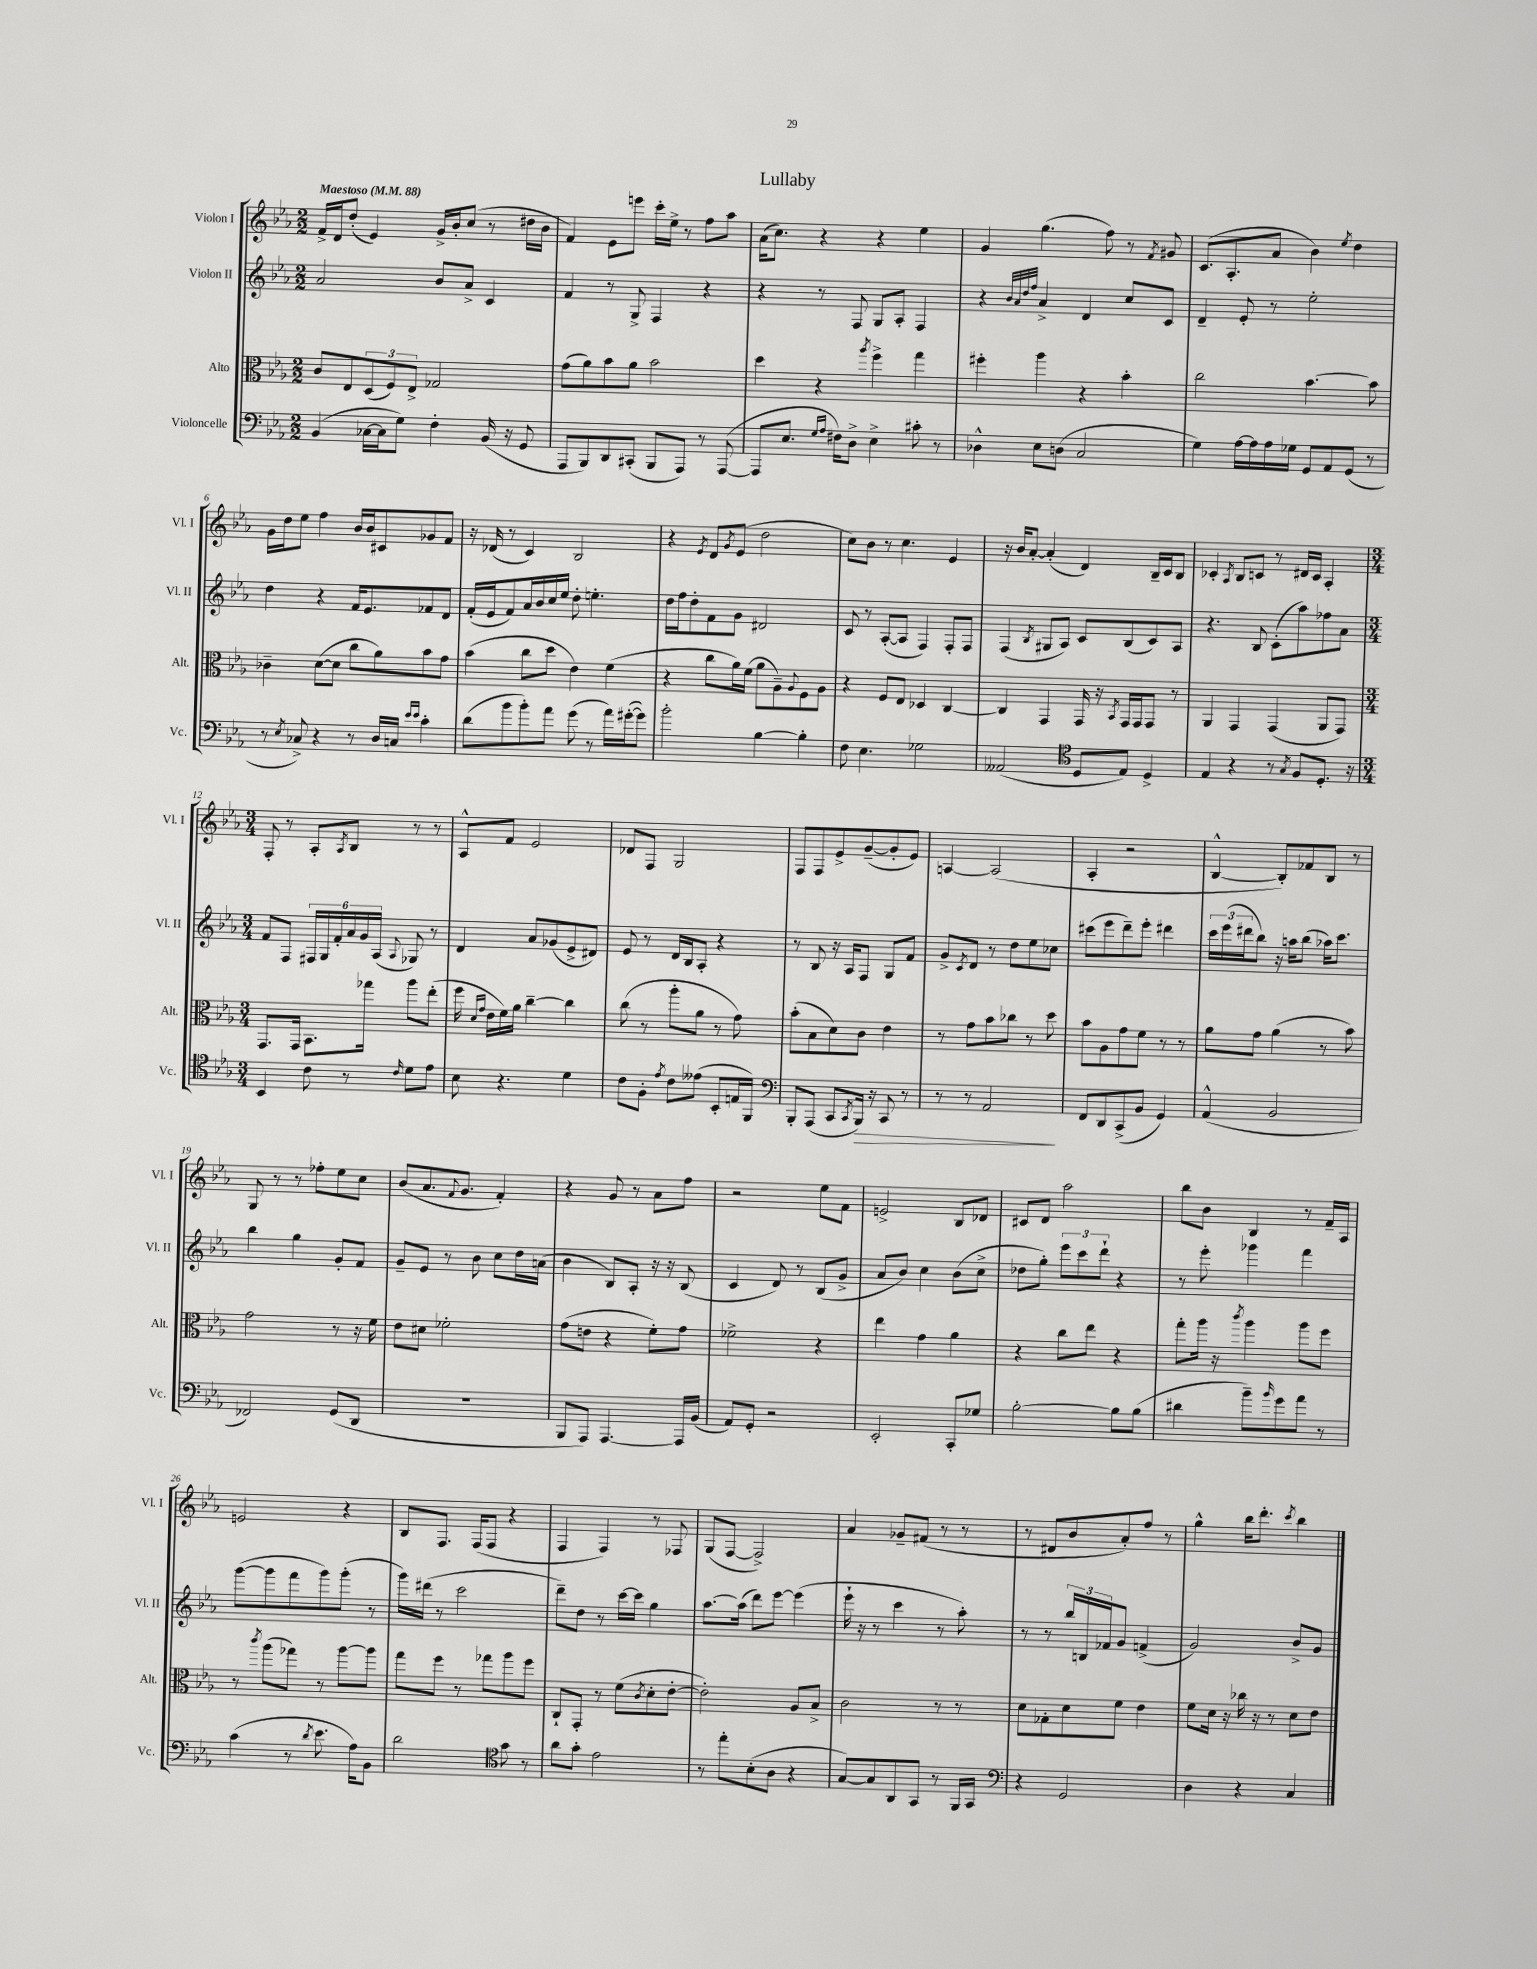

**kern	**dynam	**kern	**kern	**kern
*part4	*part4	*part3	*part2	*part1
*staff4	*staff4	*staff3	*staff2	*staff1
*I"Violoncelle	*	*I"Alto	*I"Violon II	*I"Violon I
*I'Vc.	*	*I'Alt.	*I'Vl. II	*I'Vl. I
*clefF4	*	*clefC3	*clefG2	*clefG2
*k[b-e-a-]	*	*k[b-e-a-]	*k[b-e-a-]	*k[b-e-a-]
*M2/2	*	*M2/2	*M2/2	*M2/2
*MM88	*	*MM88	*MM88	*MM88
=1	=1	=1	=1	=1
!	!	!	!	!LO:TX:a:B:t=Maestoso
(4BB-/	.	8c/L	2a-/	16f^/LL
.	.	.	.	16d/J
.	.	8E-/	.	(8dd'/J
[16C-X\LL	.	(12D/	.	4e-/)
16C-\J]	.	.	.	.
.	.	12F/)	.	.
8G\J)	.	.	.	.
.	.	12E-^/J	.	.
4F'\	.	2G-X/	8b-/L	16g^/LL
.	.	.	.	16b-'/J
.	.	.	8a-^/J	(8cc/J
(16BB-/	.	.	4c/	8r
16r	.	.	.	.
8GG/	.	.	.	16dd#X\LL
.	.	.	.	16b-\JJ
=2	=2	=2	=2	=2
8AAA-/L	.	(8g\L	4f/	4f/)
8BBB-/)	.	8a-\)	.	.
8DD/	.	8b-\	8r	8e-\L
(8CC#X'/J	.	8a-\J	8G^/	8eeen\J
8BBB-/L	.	2b-\	4F/	16ccc'\LL
.	.	.	.	16ee-^\JJ
8AAA-/J)	.	.	.	8r
8r	.	.	4r	8ff\L
([8AAA-/	.	.	.	8aa-\J
=3	=3	=3	=3	=3
8AAA-/L]	.	4dd\	4r	(16a-\KL
.	.	.	.	8.cc\J)
8.E-/J	.	.	.	.
.	.	4r	8r	4r
16qqG/LL	.	.	.	.
16qqA-/JJ	.	.	.	.
16F#X\KL)	.	.	.	.
8D^\J	.	.	8F/	.
.	.	8qaa-/	.	.
4E-^\	.	4ff^\	8G/L	4r
.	.	.	8A-'/J	.
8c#X'\	.	4gg\	4F/	4ee-\
8r	.	.	.	.
=4	=4	=4	=4	=4
4D-X^^\	.	4ff#X'\	4r	4g/
.	.	.	32qqb-/LLL	.
.	.	.	32qqa-/	.
.	.	.	32qqdd/	.
.	.	.	32qqff/JJJ	.
8E-\L	.	4aa-\	4a-^/	(4.gg\
(8Dn\J	.	.	.	.
2C/	.	4r	4d/	.
.	.	.	.	8ff\)
.	.	4b-'\	8cc/L	8r
.	.	.	.	8qf/
.	.	.	8c/J	8g#X/
=5	=5	=5	=5	=5
4G\)	.	2cc\	4d~/	(8.c/L
.	.	.	.	8.A-'/
[16A-\LL	.	.	8e-'/	.
16A-\]	.	.	.	.
16A-\	.	.	8r	8a-/J
16G-X\JJ	.	.	.	.
8GG/L	.	[4.b-\	2ee-'\	4b-\)
8AA-/	.	.	.	.
.	.	.	.	8qee-/
(8GG/J	.	.	.	4dd\
8r	.	8b-\]	.	.
!!LO:LB:g=z
=6	=6	=6	=6	=6
8r	.	4c-X~\	4dd\	16g\LL
.	.	.	.	16dd\J
8qE-/	.	.	.	.
8C-X^/)	.	.	.	8ee-\J
4r	.	([8d\L	4r	4ff\
.	.	8d\J]	.	.
8r	.	8cc\L	16f/KL	16b-/LL
.	.	.	8.e-/	16b-/J
16D/LL	.	8a-\)	.	8c#X/
16Cn/JJ	.	.	.	.
16qqe-/LL	.	.	.	.
16qqe-/JJ	.	.	.	.
4c'\	.	8b-\	8f-X/	8g-X/
.	.	8g\J	8d/J	8f/J
=7	=7	=7	=7	=7
(8d\L	.	(4b-\	(16f'/LL	16r
.	.	.	16e-/J	(16d-X/
8b-\	.	.	8f/)	8r
8b-'\)	.	8cc\L	16a-/L	4c/)
.	.	.	16b-/	.
8a-\J	.	8dd\J	16cc/	.
.	.	.	16ee-/JJ	.
(8g\	.	4e-\)	8dd'\	2B-/
8r	.	.	4.een'\	.
16a-\LL)	.	(4f\	.	.
([16g#X'\J	.	.	.	.
8g#\J])	.	.	.	.
=8	=8	=8	=8	=8
2b-'\	.	4r	16dd\LL	4r
.	.	.	16ff\J	.
.	.	.	8dd'\	.
.	.	.	.	8qe-/
.	.	8cc\L	8f\	8d/L
.	.	.	.	8qg/
.	.	16a-\L)	8g\J	(8e-/J
.	.	(16f\JJ	.	.
[4B-\	.	8a-\L	2d#X/	2dd\
.	.	8A-~\)	.	.
.	.	8qqA-/	.	.
4B-'\]	.	8F\	.	.
.	.	8A-\J	.	.
=9	=9	=9	=9	=9
8F\	.	4r	8c/	8cc\L)
4.E-\	.	.	8r	8b-\J
.	.	8F/L	([8A-'/L	8r
.	.	8E-/J	8A-/J]	4.cc\
2G-X\	.	4D-X/	4F/)	.
.	.	[4C/	8F'/L	4e-/
.	.	.	8F/J	.
=10	=10	=10	=10	=10
(2AA--X/	.	4C/]	(4F/	16r
.	.	.	.	16b-/KL
.	.	.	.	[8a-'/J
.	.	.	8qB-/	.
.	.	4GG/	8G#X/L	(4a-'/]
.	.	.	8A-/J)	.
*clefC4	*	*	*	*
8D/L	.	16GG/	8c/L	4d/)
.	.	16r	.	.
.	.	8qBB-/	.	.
8E-/J)	.	16GG/LL	(8B-/	.
.	.	16GG/J	.	.
4D^/	.	8GG/J	8c/)	16B-~/LL
.	.	.	.	16c/J
.	.	8r	8A-/J	8B-/J
=11	=11	=11	=11	=11
4E-/	.	4AA-/	4.r	4c-X'/
.	.	.	.	8qA-/
4r	.	4GG/	.	8B-/L
.	.	.	8B-/	8cn/J
8r	.	(4GG/	(8c'\L	8r
8qG/	.	.	.	.
8F/L	.	.	8aa-\)	16d#X/LL
.	.	.	.	16c/JJ
8.D'/J	.	8AA-/L	8ff-X\	4A-'/
.	.	8GG/J)	8a-\J	.
16r	.	.	.	.
!!LO:LB:g=z
=12	=12	=12	=12	=12
*M3/4	*	*M3/4	*M3/4	*M3/4
4BB-/	.	8.GG/L	8f/L	8F'/
.	.	.	8F/J	8r
.	.	16GG/Jk	.	.
8c\	.	8.BB-\L	24F#X/LL	8A-'/L
.	.	.	24G/	.
.	.	.	24f'/	.
.	.	.	.	8qA-/
8r	.	.	24a-/	8B-/J
.	.	.	24g/	.
.	.	16gg-X\Jk	.	.
.	.	.	(24A-/JJ	.
16qqc/	.	.	8qqA-/	.
8d\L	.	8aa-\L	8G-X/)	8r
8e-\J	.	(8ee-'\J	8r	8r
=13	=13	=13	=13	=13
8B-\	.	16ff\	4d/	8A-^^/L
.	.	16qqd/LL	.	.
.	.	16qqg/JJ	.	.
.	.	16e-\LL	.	.
4.r	.	16f\)	.	8f/J
.	.	16a-\JJ	.	.
.	.	[4cc~\	8a-/L	2e-/
.	.	.	(8g-X/	.
4d\	.	4cc\]	8e-^/	.
.	.	.	8d#X/J)	.
=14	=14	=14	=14	=14
8c\L	.	(8cc\	8e-/	8d-X/L
8F'\J	.	8r	8r	8F/J
8qe-/	.	.	.	.
8c\L	.	8aa-'\L	16d/LL	2G/
.	.	.	16B-/J	.
(8e--X\J	.	8a-\J	8A-'/J	.
8BB-'/L	.	8r	4r	.
16En/L	.	8g\)	.	.
16FF/JJ)	.	.	.	.
=15	=15	=15	=15	=15
*clefF4	*	*	*	*
8BBB-'/L	.	(8b-'\L	8r	8F/L
(8AAA-/J	.	8B-\	8B-/	8F/
8CC/L	.	8d\)	16r	8e-^/
.	.	.	16A-/KL	.
8qCC/	.	.	.	.
!	!LO:HP:b	!	!	!
16BBB-/Jk)	>	8c\J	8F/J	([8g~/
16r	.	.	.	.
8CC/	.	4e-\	8G/L	8g'/]
8r	.	.	8f/J	8e-/J)
=16	=16	=16	=16	=16
8r	.	8r	8g^/L	[4An/
.	.	.	8qc/	.
8r	.	8g\L	8d/J	.
2AA-/	.	8b-\	8r	(2A/]
.	.	8cc-X\J	8dd\L	.
.	.	8r	8ee-\	.
.	.	8dd\	8cc-X\J	.
.	]	.	.	.
=17	=17	=17	=17	=17
8FF/L	.	8b-\L	(8ccc#X\L	4A-'/
8DD/	.	8A-\	8eee-\	.
(8CC^/	.	8g\	8ddd~\)	2r
8BB-/J	.	8f\J	8eee-'\J	.
4GG/)	.	8r	4ddd#X\	.
.	.	8r	.	.
=18	=18	=18	=18	=18
(4AA-^^/	.	8a-\L	24ccc\LL	[4B-^^/
.	.	.	(24eee-\	.
.	.	.	24ddd#X\J	.
.	.	8g\J	8bb-\J)	.
2BB-/	.	(4a-\	16r	8B-'/L])
.	.	.	16aan\KL	.
.	.	.	(8bb-\J	8f-X/
.	.	8r	16aa-X\KL)	8B-/J
.	.	.	8.ccc\J	.
.	.	8b-\)	.	8r
!!LO:LB:g=z
=19	=19	=19	=19	=19
2FF-X/)	.	2g\	4bb-\	8G/
.	.	.	.	8r
.	.	.	4gg\	8r
.	.	.	.	8ff-X'\L
(8GG/L	.	8r	8g'/L	8ee-\
8DD/J	.	16r	8f/J	8cc\J
.	.	16f\	.	.
=20	=20	=20	=20	=20
2.r	.	8e-\L	8g~/L	(8b-/L
.	.	8d#X\J	8e-/J	8.a-/
.	.	2f-X'\	8r	.
.	.	.	.	8qqf/
.	.	.	.	8.g/J
.	.	.	8b-\	.
.	.	.	8cc\L	4f'/)
.	.	.	16dd\L	.
.	.	.	(16an\JJ	.
=21	=21	=21	=21	=21
8BBB-/L	.	(8g\L	4b-\	4r
8AAA-/J)	.	8en\J	.	.
[4.AAA-/	.	4r	8B-/L)	8g/
.	.	.	8A-'/J	8r
.	.	8f'\L)	16r	8a-\L
.	.	.	16r	.
16AAA-/LL]	.	8g\J	(8B-/	8ff\J
(16BB-/JJ	.	.	.	.
=22	=22	=22	=22	=22
8AA-/L)	.	2f-X^\	4c/	2r
8GG'/J	.	.	.	.
2r	.	.	8d/)	.
.	.	.	8r	.
.	.	4r	(8B-/L	8ee-\L
.	.	.	8g^/J	8f\J
=23	=23	=23	=23	=23
2EE-'/	.	4ee-\	8a-/L	2en^/
.	.	.	8b-/J)	.
.	.	4g\	4cc\	.
8CC'/L	.	4a-\	(8b-\L	8B-/L
8G-X/J	.	.	8cc^\J	8d-X/J
=24	=24	=24	=24	=24
[2B-'\	.	4r	8dd-X\L	8c#X/L
.	.	.	8gg'\J)	8d/J
.	.	8cc\L	12eee-\L	2aa-\
.	.	.	12ccc\	.
.	.	8ee-\J	.	.
.	.	.	12ddd`\J	.
8B-\L]	.	4r	4r	.
(8B-\J	.	.	.	.
=25	=25	=25	=25	=25
4d#X\	.	8gg'\L	8r	8bb-\L
.	.	16aa-\Jk	8eee-'\	8b-\J
.	.	16r	.	.
.	.	8qccc/	.	.
8b-~\L)	.	4aa-\	4ggg-X\	4B-/
16qqb-/	.	.	.	.
8g\	.	.	.	.
8a-\J	.	8aa-\L	4fff\	8r
8r	.	8ff\J	.	16f~/LL
.	.	.	.	16A-/JJ
!!LO:LB:g=z
=26	=26	=26	=26	=26
(4c\	.	8r	([8ggg\L	2en/
.	.	8qccc/	.	.
.	.	(8aa-\L	8ggg\]	.
8r	.	8gg-X\J)	8fff\	.
8qd/	.	.	.	.
8.e-\	.	8r	8ggg\)	.
.	.	[8aa-\L	(8ggg'\J	4r
16A-\KL)	.	.	.	.
8BB-\J	.	8aa-\J]	8r	.
=27	=27	=27	=27	=27
2d\	.	8gg\L	16ggg\LL)	8B-/L
.	.	.	(16ddd#X\JJ	.
.	.	8ff\J	8r	8.F/J
.	.	8r	2ccc\	.
.	.	.	.	(16F/KL
.	.	8gg-X\L	.	8F/J
*clefC4	*	*	*	*
8g\	.	8aa-\	.	4r
8r	.	8ff\J	.	.
=28	=28	=28	=28	=28
8a-\L	.	8C`/L	8ddd~\L)	4F/
8g'\J	.	8GG'/J	8dd\J	.
2e-\	.	8r	8r	4F/)
.	.	(8f\L	[16ccc\LL	.
.	.	.	16ccc\JJ]	.
.	.	8qc/	.	.
.	.	8d'\	4gg\	8r
.	.	[8e-'\J	.	8F-X/
=29	=29	=29	=29	=29
8r	.	2e-'\])	[8.aa-\L	(8G/L
8ee-'\L	.	.	.	[8F/J
.	.	.	(16aa-\Jk]	.
(8B-'\	.	.	8ddd\L)	2F^/])
8A-\J	.	.	[8eee-\J	.
4r	.	8A-/L	(4eee-\]	.
.	.	8B-^/J	.	.
=30	=30	=30	=30	=30
[8G/L)	.	2c\	16eee-`\	4a-/
.	.	.	16r	.
8G/]	.	.	8r	.
8AA-/	.	.	4ccc\	8g-X~/L
8GG/J	.	.	.	(8f#X/J
8r	.	8r	8r	8r
16FF/LL	.	8r	8aa-'\)	8r
16GG/JJ	.	.	.	.
=31	=31	=31	=31	=31
*clefF4	*	*	*	*
4r	.	8d\L	8r	8r
.	.	8G-X'\	8r	8d#X/L
2GG/	.	8d\	24bb-/LL	8b-/
.	.	.	24Bn/	.
.	.	.	24f-X/J	.
.	.	8f\J	8g/J	8a-'/)
.	.	4e-\	(4fn^/	8ff/J
.	.	.	.	8r
=32	=32	=32	=32	=32
4D\	.	8f\L	2g/)	4gg^^\
.	.	16d\Jk	.	.
.	.	16r	.	.
4r	.	16cc-X\	.	16bb-\KL
.	.	16r	.	8.ddd'\J
.	.	8r	.	.
.	.	.	.	8qccc/
4C/	.	8d\L	8b-^/L	4bb-\
.	.	8e-\J	8g/J	.
==	==	==	==	==
*-	*-	*-	*-	*-
